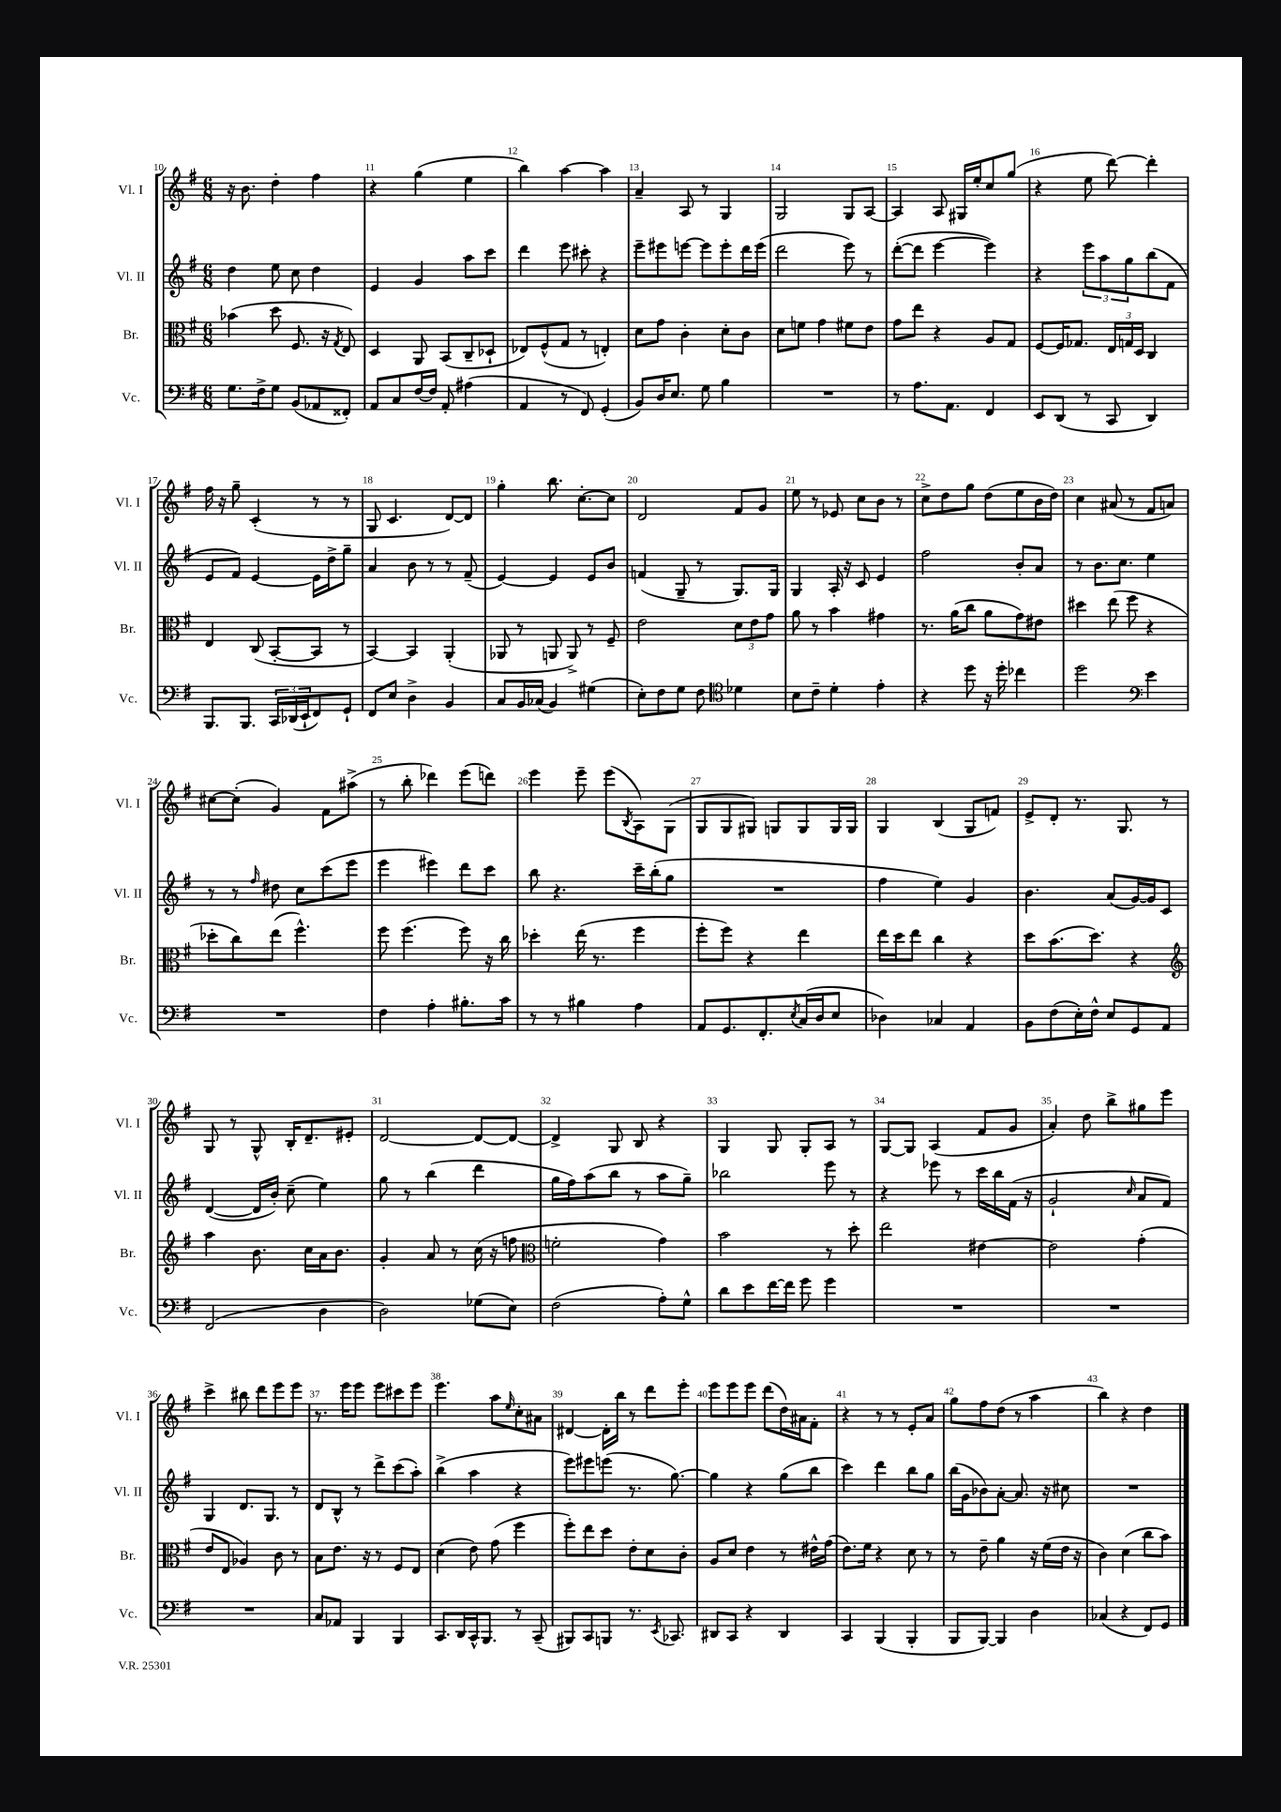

**kern	**kern	**kern	**kern
*part4	*part3	*part2	*part1
*staff4	*staff3	*staff2	*staff1
*I"Vc.	*I"Br.	*I"Vl. II	*I"Vl. I
*I'Vc.	*I'Br.	*I'Vl. II	*I'Vl. I
*clefF4	*clefC3	*clefG2	*clefG2
*k[f#]	*k[f#]	*k[f#]	*k[f#]
*M6/8	*M6/8	*M6/8	*M6/8
=10	=10	=10	=10
8.G\L	(4b-X\	4dd\	16r
.	.	.	8.b\
16F#^\k	.	.	.
8G\J	8dd\	8ee\	4dd'\
(8BB/L	8.F#/	8cc\	.
8AA-X/	.	4dd\	4ff#\
.	16r	.	.
.	8qG/	.	.
8FF##X'/J)	8E/)	.	.
=11	=11	=11	=11
8AA/L	4D/	4e/	4r
8C/	.	.	.
[16F#/L	8AA/	4g/	(4gg\
16F#/JJ]	.	.	.
8AA'/	(8BB/L	.	.
(4A#X\	8C~/	8aa\L	4ee\
.	8D-X`/J	8ccc\J	.
=12	=12	=12	=12
4AA/	8E-X/L)	4ddd\	4bb\)
.	(8F#^^/	.	.
8r	8G/J	8eee\	[4aa\
8FF#/)	8r	8ccc#X'\	.
(4GG'/	4En'/)	4r	4aa\]
=13	=13	=13	=13
8BB/L)	8d\L	8eee~\L	4a~/
16D/K	8g\J	8eee#X\	.
8.E/J	.	.	.
.	4c'\	[8eeen\J	8A/
8G\	.	8eee\L]	8r
4B\	8d'\L	8eee'\	4G/
.	8c\J	16ddd\L	.
.	.	(16eee\JJ	.
=14	=14	=14	=14
2.r	8d\L	2ddd\	2G/
.	8fn\J	.	.
.	4g\	.	.
.	8f#X\L	8eee\)	8G/L
.	8e\J	8r	[8A/J
=15	=15	=15	=15
8r	8g\L	([8ddd'\L	4A/]
8.A\L	8ee\J	8ddd\J]	.
.	4r	[4eee\	8A/
8.AA\J	.	.	.
.	.	.	16G#X/LL
.	.	.	16ee'/J
4FF#/	8A/L	4eee\])	8cc/
.	8G/J	.	(8gg/J
=16	=16	=16	=16
8EE/L	[8F#/L	4r	4r
(8DD/J	16F#/K]	.	.
.	8.G-X/J	.	.
8r	.	12eee\L	8ee\
.	.	12aa\	.
8CC/	24E/LL	.	[8ddd\)
.	24Gn/	12gg\	.
.	24D/JJ	.	.
4DD/)	4C/	(8bb\	4ddd'\]
.	.	8f#\J	.
!!LO:LB:g=z
=17	=17	=17	=17
8.BBB/L	4E/	8e/L	16ff#\
.	.	.	16r
.	.	8f#/J)	8gg~\
8.BBB/J	.	.	.
.	(8C/	[4e/	(4c'/
24CC/LL	[8BB'/L	.	.
(24DD-X/	.	.	.
24EE`/J	.	.	.
8FF#/)	8BB/J]	16e\LL]	8r
.	.	16dd^\J	.
8GG`/J	8r	8gg~\J	8r
=18	=18	=18	=18
8FF#/L	[4BB/)	4a/	8G/
8E/J	.	.	4.c/
4D^\	4BB/]	8b\	.
.	.	8r	.
4BB/	(4AA'/	8r	[8d/L)
.	.	(8f#~/	8d/J]
=19	=19	=19	=19
8C/L	8AA-X/	[4e/)	4gg'\
16BB/L	8r	.	.
(16C-X/JJ	.	.	.
4BB/)	8AAn/	4e/]	8.bb\
.	8AA^/)	.	.
.	.	.	[8.cc'\L
(4G#X\	8r	8e/L	.
.	8F#~/	8b/J	8cc\J]
=20	=20	=20	=20
8E'\L)	2e\	(4fn/	2d/
8F#\	.	.	.
8G\J	.	8G~/	.
8F#\	.	8r	.
*clefC4	*	*	*
4d-X\	12d\L	8.G/L)	8f#/L
.	12e\	.	.
.	.	.	8g/J
.	12g\J	.	.
.	.	16G/Jk	.
=21	=21	=21	=21
8B\L	8a\	4G/	8ee\
8c~\J	8r	.	8r
4d'\	4b\	16A'/	8e-X/
.	.	16r	.
.	.	8c/	8cc\L
4e'\	4g#X\	4e/	8b\J
.	.	.	8r
=22	=22	=22	=22
4r	8.r	2ff#\	8cc^\L
.	.	.	8dd\
.	(16a\KL	.	.
8dd\	8cc\J	.	8gg\J
16r	8a\L	.	(8dd\L
16dd'\	.	.	.
4cc-X\	8g\)	8b'/L	8ee\
.	8e#X\J	8a/J	16b\L
.	.	.	16dd\JJ)
=23	=23	=23	=23
2dd\	4dd#X\	8r	4cc\
.	.	8.b\L	.
.	(8ee\	.	(8a#X/
.	.	8.cc\J	.
.	8ff#\	.	8r
*clefF4	*	*	*
4e\	4r	4ee\	8f#/L
.	.	.	8an/J)
!!LO:LB:g=z
=24	=24	=24	=24
2.r	8dd-X'\L	8r	[8cc#X\L
.	8cc\)	8r	(8cc#'\J]
.	.	16qqff#/	.
.	(8ee\J	8dd#X\	4g/)
.	4.ff#^^\)	8cc\L	.
.	.	(8ccc\	8f#\L
.	.	8eee\J	(8aa#X^\J
=25	=25	=25	=25
4F#\	8ff#\	4eee\	8r
.	(4.ff#\	.	8bb'\
4A'\	.	4eee#X\)	4ddd-X\)
8.B#X'\L	8ff#\)	8ddd\L	(8eee\L
.	16r	8ccc\J	8dddn\J)
16c\Jk	16cc\	.	.
=26	=26	=26	=26
8r	4dd-X'\	8bb\	4eee\
8r	.	4.r	.
4B#X\	(16ee\	.	8eee~\
.	8.r	.	.
.	.	.	(8eee\L
.	.	.	8qB/
4A\	4ff#\	16ccc~\LL	8A\)
.	.	(16bb'\J	.
.	.	8gg\J	(8G\J
=27	=27	=27	=27
8AA/L	8ff#'\L	2.r	8G/L
8.GG/	8ff#\J)	.	8G/
.	4r	.	8G#X/J)
8.FF#'/	.	.	.
.	.	.	8Gn/L
8qE/	.	.	.
(16C/L	4ee\	.	8G/
16D/J	.	.	.
8E/J	.	.	16G/L
.	.	.	16G/JJ
=28	=28	=28	=28
4D-X\)	16ee\LL	4ff#\	4G/
.	16dd\J	.	.
.	8ee\J	.	.
4C-X/	4cc\	4ee\)	(4B/
4AA/	4r	4g/	8G/L
.	.	.	8fn/J)
=29	=29	=29	=29
8BB\L	8dd\L	4.b\	8e^/L
(8F#\	(8.b\	.	8d'/J
16E'\L)	.	.	8.r
16F#^^\JJ	8.dd\J)	.	.
8E/L	.	(8a/L	.
.	.	.	8.G/
8GG/	4r	[16g/L)	.
.	.	16g/J]	.
8AA/J	.	8c/J	8r
!!LO:LB:g=z
=30	=30	=30	=30
*	*clefG2	*	*
(2FF#/	4aa\	([4d/	8G/
.	.	.	8r
.	8.b\	16d/LL]	8G^^/
.	.	16b'/JJ)	.
.	.	(8cc~\	16B'/KL
.	16cc\LL	.	8.d~/
4D\	16a\J	4ee\)	.
.	8.b\J	.	.
.	.	.	8e#X'/J
=31	=31	=31	=31
2D\)	4g'/	8gg\	[2d/
.	.	8r	.
.	8a/	(4bb\	.
.	8r	.	.
(8G-X\L	(16cc\	4ddd\	8d/L_
.	16r	.	.
8E\J)	8ffn\	.	8d/J_
=32	=32	=32	=32
*	*clefC3	*	*
(2F#\	2fn'\	16gg\LL	4d^/]
.	.	16ff#\J)	.
.	.	(8aa\	.
.	.	8bb\J	8G/
.	.	8r	8B/
8A'\L)	4g\)	8aa\L	4r
8G^^\J	.	8gg~\J)	.
=33	=33	=33	=33
8d\L	2b\	2bb-X\	4G/
8e\	.	.	.
[16f#\L	.	.	8G/
16f#\JJ]	.	.	.
8g\	.	.	8G'/L
4g\	8r	8eee\	8A/J
.	8dd'\	8r	8r
=34	=34	=34	=34
2.r	2ee\	4r	[8G/L
.	.	.	8G/J]
.	.	8eee-X\	(4A/
.	.	8r	.
.	[4e#X\	16ccc\LL	8f#/L
.	.	16bb\	.
.	.	(16f#\JJ	8g/J
.	.	16r	.
=35	=35	=35	=35
2.r	2e#\]	2g`/	4a'/)
.	.	.	8dd\
.	.	.	8bb^\L
.	.	16qqcc/	.
.	(4g'\	8a/L	8gg#X\
.	.	8f#/J)	8eee\J
!!LO:LB:g=z
=36	=36	=36	=36
2.r	8e/L	4G/	4ccc^\
.	8E/J	.	.
.	4A-X/)	8.d/L	8bb#X\
.	.	.	8ddd\L
.	.	8.G/J	.
.	8c\	.	8eee\
.	8r	8r	8eee\J
=37	=37	=37	=37
8C/L	8B\L	8d/L	8.r
8AA-X/J	8.e\J	8B^^/J	.
.	.	.	16eee\KL
4BBB/	.	8r	8eee\J
.	16r	.	.
.	8r	8ddd^\L	8eee\L
4BBB/	8F#/L	(8ccc\	8ccc#X\
.	8E/J	8aa'\J)	8eee\J
=38	=38	=38	=38
8.CC/L	(4d\	(4bb^\	4.eee\
16DD/L	.	.	.
16CC^^/J	8e\)	4aa\	.
8.BBB/J	.	.	.
.	(8g\	.	8aa\L
.	.	.	16qqee/
8r	4ff#\	4r	8cc'\
(8CC~/	.	.	8a#X\J
=39	=39	=39	=39
8BBB#X/L)	8ff#'\L)	8eee\L)	[4d#X/
8CC/	8ee\	8eee#X\	.
8BBBn/J	8dd\J	(8eeen\J	16d#'\LL]
.	.	.	16bb\JJ
8.r	8e'\L	8.r	8r
.	8d\	.	8ddd\L
8qEE/	.	.	.
8.CC-X/	.	[8.gg\)	.
.	8c'\J	.	8eee'\J
=40	=40	=40	=40
8DD#X/L	8A/L	4gg\]	8eee\L
8CC/J	8d/J	.	8eee\
4r	4e\	4r	8eee\J
.	.	.	(8ddd\L
4DD#/	8r	(8gg\L	16dd\L)
.	.	.	16a#X\J
.	16e#X^^\LL	8bb\J	8f#'\J
.	(16g\JJ	.	.
=41	=41	=41	=41
4CC/	8.e\L)	4ccc\)	4r
.	16f#\Jk	.	.
(4BBB/	4r	4ddd\	8r
.	.	.	8r
4BBB'/	8d\	8bb\L	8e'/L
.	8r	8gg\J	8a/J
=42	=42	=42	=42
8BBB/L	8r	(16bb\LL	8gg\L
.	.	16g\J	.
[8BBB/J)	8e~\	8b-X\)	8ff#\
4BBB/]	4a\	[8a'\J	(8dd\J
.	.	8.a/]	8r
4D\	16r	.	4aa\
.	(16f#\LL	16r	.
.	16e\JJ	8cc#X\	.
.	16r	.	.
=43	=43	=43	=43
(4C-X/	4c\)	2.r	4bb\)
4r	(4d\	.	4r
8FF#/L)	8cc\L	.	4dd\
8GG/J	8b\J)	.	.
==	==	==	==
*-	*-	*-	*-
